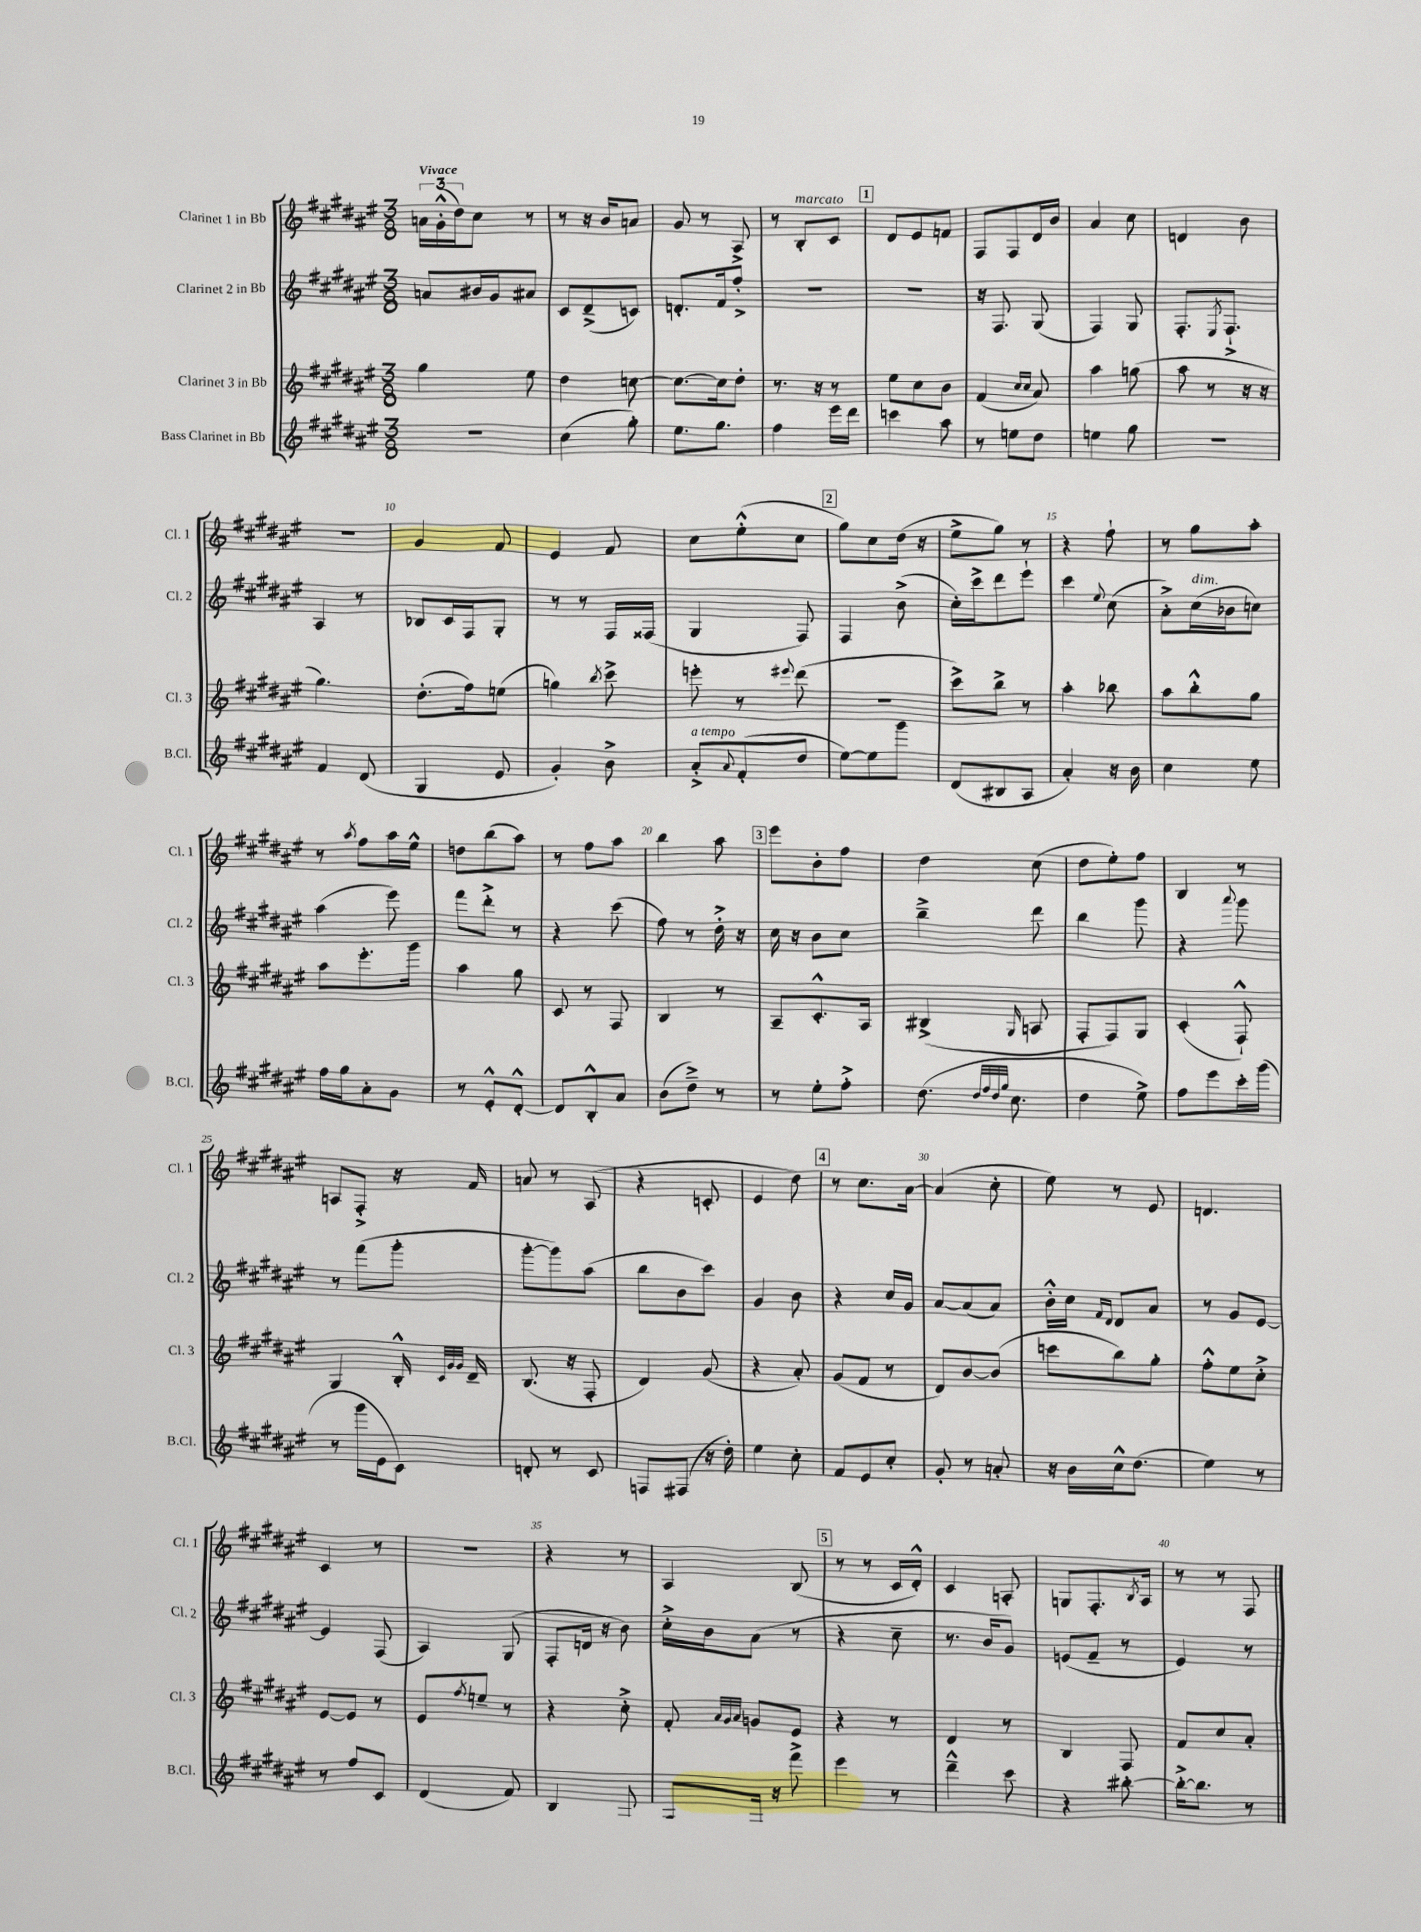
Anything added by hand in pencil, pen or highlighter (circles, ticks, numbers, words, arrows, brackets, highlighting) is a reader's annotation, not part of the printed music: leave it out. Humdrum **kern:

**kern	**kern	**kern	**kern
*staff4	*staff3	*staff2	*staff1
*clefG2	*clefG2	*clefG2	*clefG2
*k[f#c#g#d#a#e#]	*k[f#c#g#d#a#e#]	*k[f#c#g#d#a#e#]	*k[f#c#g#d#a#e#]
*M3/8	*M3/8	*M3/8	*M3/8
4.r	4gg#\	8a/L	24a\LL
.	.	.	(24g#'^^\
.	.	.	24dd#\J)
.	.	16b#/L	8cc#\J
.	.	16g#/J	.
.	8ee#\	8a#/J	8r
=	=	=	=
(4cc#\	4dd#\	8c#/L	8r
.	.	(8d#~^/	16r
.	.	.	16b/LK
8gg#'\)	[8cc\	8c/J)	8a/J
=	=	=	=
8.ee#\L	8.cc\_L	8.d'/L	8g#/
.	.	.	8r
8.gg#\J	16cc\]k	16f#/k	.
.	8dd#'\J	8ff#'^/J	8A#^/
=	=	=	=
4ff#\	8.r	4.r	8r
.	.	.	8B'/L
.	16r	.	.
16eee#\LL	8r	.	8c#/J
16ddd#\JJ	.	.	.
=	=	=	=
4ccc\	8ee#\L	4.r	8d#/L
.	8cc#\	.	8e#/
8aa#\	8b\J	.	8f/J
=	=	=	=
8r	(4f#/	16r	8F#/L
.	.	8.F#/	.
8ee\L	.	.	8F#/
.	16qqcc#/LL	.	.
.	16qqcc#/JJ	.	.
8dd#\J	8a#/)	(8G#/	16d#/L
.	.	.	16b/JJ
=	=	=	=
4ee\	4aa#\	4F#/)	4a#/
8gg#\	(8gg\	8G#/	8cc#\
=	=	=	=
4.r	8aa#\	8.F#'/L	4d/
.	8r	.	.
.	.	8qE#/	.
.	.	8.F#`^/J	.
.	16r	.	8b\
.	16r	.	.
=	=	=	=
4f#/	4.gg#\)	4A#/	4.r
(8d#/	.	8r	.
=	=	=	=
4G#/	(8.dd#'\L	8B-/L	4g#/
.	.	16c#/L	.
.	16ff#\k)	16F#/J	.
8e#/	(8ee\J	8G#'/J	8f#/
=	=	=	=
4g#'/)	4gg\)	8r	4e#/
.	.	8r	.
.	8qbb/	.	.
8b^\	8ccc#^\	16F#/LL	8f#/
.	.	(16F##/JJ	.
=	=	=	=
8a#'^/L	8eee'\	4G#/	8cc#\L
8qqa#/	.	.	.
(8f#'/	8r	.	(8ee#'^^\
.	8qqeee#/	.	.
8dd#/J	(8ddd#\	8F#/)	8cc#\J
=	=	=	=
[8ee#\L)	4.r	4F#/	8gg#\L)
8ee#\]	.	.	8cc#\
8ggg#\J	.	(8b^\	(16dd#\Jk
.	.	.	16r
=	=	=	=
(8d#/L	8ccc#^\L)	16cc#'\LL)	8ee#^\L
.	.	16ccc#^\J	.
8B#/	8bb^\J	8ddd#\	8gg#\J)
8A#/J	8r	8eee#`\J	8r
=	=	=	=
4a#'/)	4aa#'\	4ccc#\	4r
.	.	8qqee#/	.
16r	8bb-\	(8cc#\	8ff#`\
16b\	.	.	.
=	=	=	=
4cc#\	8aa#\L	8a#'^\L)	8r
.	8bb'^^\	(16cc#\L	8gg#\L
.	.	16b-\J	.
8ee#\	8gg#\J	8cc\J)	8aa#'\J
=	=	=	=
16ff#\LL	8aa#\L	(4aa#\	8r
16gg#\J	.	.	.
.	.	.	8qaa#/
8a#'\	8.eee#'\	.	8ff#\L
8g#\J	.	8eee#\)	16aa#\L
.	16ggg#\Jk	.	16ee#^^\JJ
=	=	=	=
8r	4aa#\	8fff#\L	8dd\L
8e#'^^/L	.	8ddd#'^\J	(8bb\
[8d#'^^/J	8gg#\	8r	8aa#\J)
=	=	=	=
8d#/]L	8c#/	4r	8r
8B'^^/	8r	.	8ff#\L
8a#/J	8F#/	(8ccc#\	8aa#\J
=	=	=	=
(8b\L	4B/	8ff#\)	4bb\
8dd#~^\J)	.	8r	.
8r	8r	16dd#'^\	8aa#\
.	.	16r	.
=	=	=	=
8r	8A#~/L	16cc#\	8eee#\L
.	.	16r	.
8ee#'\L	8.c#'^^/	8b\L	8b'\
8ff#'^\J	.	8cc#\J	8ff#\J
.	16A#/Jk	.	.
=	=	=	=
(8.dd#\	(4B#^/	4bb~^\	4dd#\
32qqdd#/LLL	.	.	.
32qqff#/	.	.	.
32qqdd#/	.	.	.
32qqgg#/JJJ	.	.	.
8.cc#\	.	.	.
.	16qqG#/	.	.
.	8A/	8ddd#\	(8cc#\
=	=	=	=
4dd#\	8F#'/L	4bb\	8dd#\L
.	8F#/)	.	8ee#'\)
8ee#^\)	8G#/J	8ggg#\	8ff#\J
=	=	=	=
8ff#\L	(4c#'/	4r	4B/
8eee#\	.	.	.
.	.	8qqaaa#/	.
16ccc#'\L	8F#`^^/)	8ggg#\	8r
(16ggg#\JJ	.	.	.
=	=	=	=
8r	4G#/	8r	8A/L
16ggg#\LL	.	(8fff#\L	8F#'^/J
16e#\J	.	.	.
8c#\J)	16B'^^/	8ggg#'\J	16r
.	32qqc#/LLL	.	.
.	32qqg#/	.	.
.	32qqg#/JJJ	.	.
.	16d#~/	.	16f#/
=	=	=	=
8d'/	(8.B/	[8ggg#'\L	8a/
8r	.	8ggg#\])	8r
.	16r	.	.
8c#/	8F#'/	(8aa#\J	(8A#/
=	=	=	=
8F/L	4d#/)	8bb\L	4r
(8F#/J	.	8b\	.
16r	(8g#/	8ccc#\J)	8c'/
16dd#'\)	.	.	.
=	=	=	=
4ee#\	4r	4g#/	4e#/
8cc#'\	8a#'/)	8b\	8dd#\)
=	=	=	=
8f#/L	(8g#/L	4r	8r
8e#/	8f#/J	.	8.cc#\L
8cc#'/J	8r	16cc#/LL	.
.	.	16g#/JJ	[16a#\Jk
=	=	=	=
8g#'/	8d#/L)	[8a#/L	(4a#/]
8r	[8b/	(8a#/]	.
8a'/	(8b/]J	8a#/J)	8cc#'\
=	=	=	=
16r	8ccc\L	16b'^^\LL	8ee#\)
16b\LL	.	16cc#\JJ	.
.	.	16qqf#/LL	.
.	.	16qqd#/JJ	.
16cc#^^\J	8bb\)	8d#/L	8r
(8.dd#\J	.	.	.
.	8gg#'\J	8a#/J	8e#/
=	=	=	=
4ee#\)	8ff#'^^\L	8r	4.d/
.	8ee#\	8g#/L	.
8r	8cc#'^\J	[8e#/J	.
=	=	=	=
8r	[8e#/L	4e#/]	4c#/
8ff#/L	8e#/]J	.	.
8c#/J	8r	(8F#/	8r
=	=	=	=
(4d#/	8e#/L	4A#/)	4.r
.	8qff#/	.	.
.	8ee~/J	.	.
8f#/)	8r	(8G#/	.
=	=	=	=
4B/	4r	8F#'/L	4r
.	.	16d/Jk	.
.	.	16r	.
8F#/	8cc#'^\	8b\)	8r
=	=	=	=
8G#/L	8f#'/	16cc#'^\LL	4A#/
.	.	16b\J	.
.	32qqa#/LLL	.	.
.	32qqg#/	.	.
.	32qqa#/JJJ	.	.
16F#/Jk	8g/L	(8a#\J	.
16r	.	.	.
8fff#^\	8e#/J	8r	(8B/
=	=	=	=
4eee#\	4r	4r	8r
.	.	.	8r
8r	8r	8cc#~\	16c#/LL
.	.	.	16d#'^^/JJ)
=	=	=	=
4ddd#~^^\	4d#/	8.r	4c#/
.	.	16b/LK	.
8ccc#\	8r	8g#/J)	8A'/
=	=	=	=
4r	4B/	(8e/L	8G/L
.	.	8f#~/J	8.F#'/
[8bb#'\	8F#/	8r	.
.	.	.	8qB/
.	.	.	16A#/Jk
=	=	=	=
16bb#'^\_LK	8f#/L	4e#/)	8r
8.bb#\]J	.	.	.
.	8cc#/	.	8r
8r	8a#'/J	8r	8F#/
==	==	==	==
*-	*-	*-	*-
